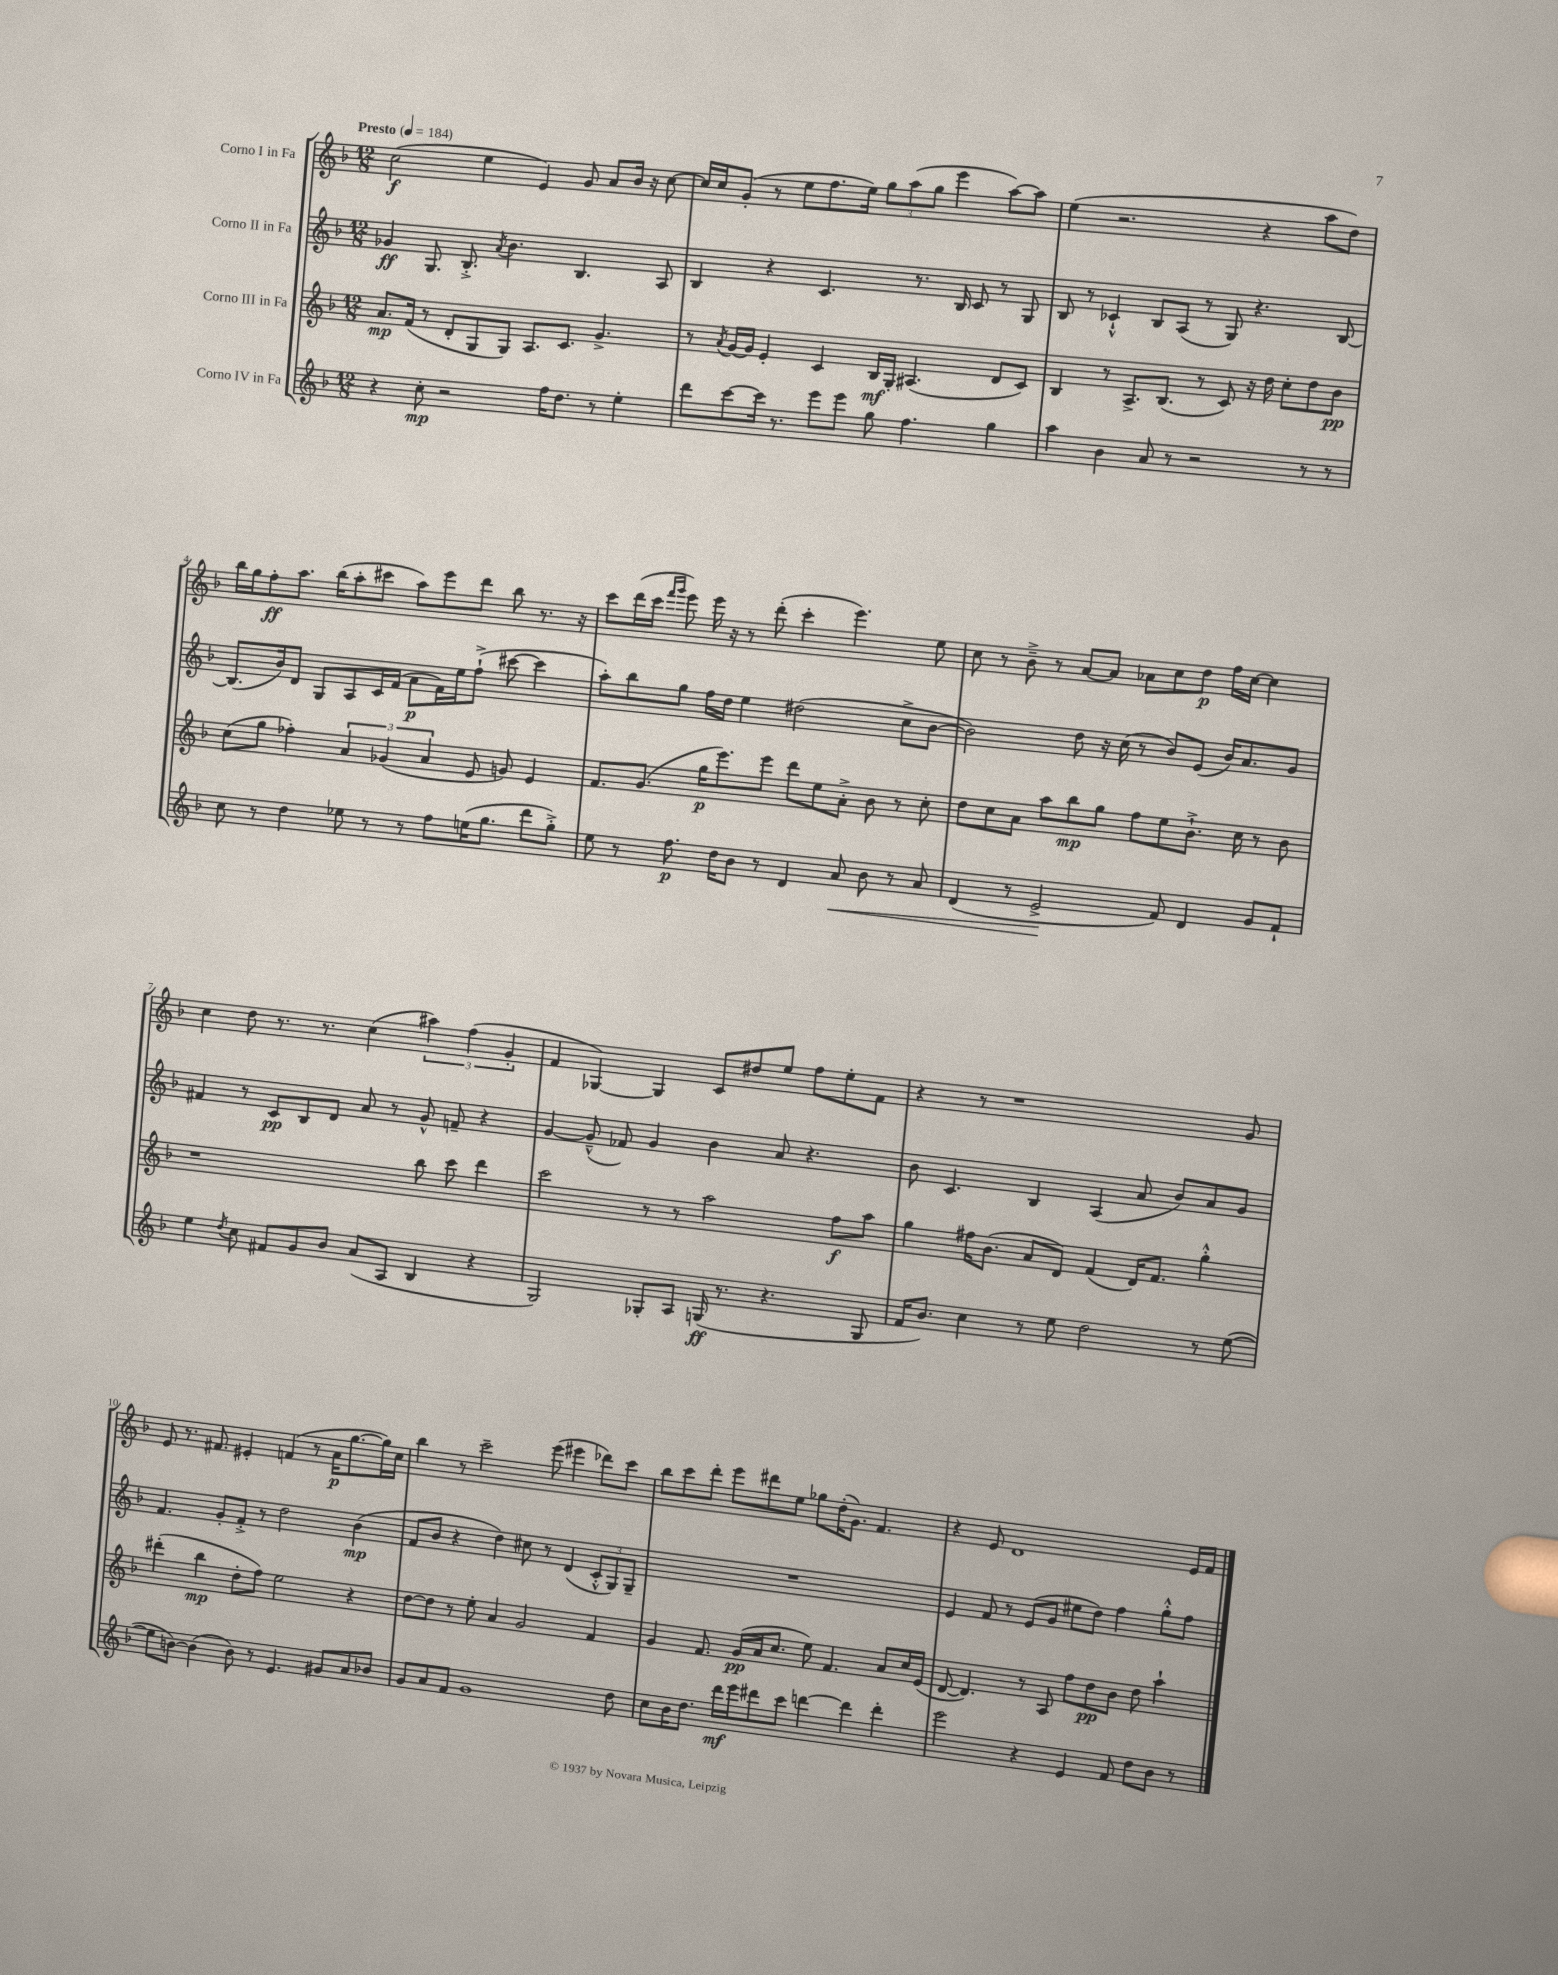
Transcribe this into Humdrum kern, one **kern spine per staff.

**kern	**kern	**kern	**kern
*staff4	*staff3	*staff2	*staff1
*clefG2	*clefG2	*clefG2	*clefG2
*k[b-]	*k[b-]	*k[b-]	*k[b-]
*M12/8	*M12/8	*M12/8	*M12/8
*MM184	*MM184	*MM184	*MM184
4r	8.a/L	4g-/	(2cc\
.	(16f/Jk	.	.
8cc'\	8r	8.G/	.
2r	8d'/L	.	.
.	.	8.B-'^/	.
.	8G/	.	4ee\
.	.	8qa/	.
.	8G/J)	4.b-\	.
.	8.A/L	.	4e/)
16ff\LK	.	.	.
8.dd\J	8.c/J	.	.
.	.	4.B-/	8g/
8r	4.g^/	.	8a/L
4ee'\	.	.	16b-/Jk
.	.	.	16r
.	.	8A/	[8cc\
=	=	=	=
8ddd\L	8r	4B-/	16cc/]LL
.	.	.	16cc/J
.	8qa/	.	.
[8ccc\	[16g/LL	.	(8g'/J
.	16g/]JJ	.	.
16ccc\]Jk	4e'/	4r	8r
8.r	.	.	.
.	.	.	8ee\L
8eee\L	4c/	4.c/	8.ff\
8eee\J	.	.	.
.	.	.	16ee\Jk)
8gg\	16B-/LL	.	12gg\L
.	16G'/JJ	.	.
.	.	.	(12aa\
4.ff\	(4.A#/	8.r	.
.	.	.	12gg\J
.	.	.	4eee\
.	.	16B-/	.
.	.	8c/	.
4gg\	8d/L	8r	[8aa\L)
.	8c/J)	8G/	8aa\]J
=	=	=	=
4aa\	4B-/	8B-/	(4ee\
.	.	8r	.
4b-\	8r	4c-`^^/	2.r
.	8.A^/L	.	.
8a/	.	8B-/L	.
.	(8.B-/J	.	.
8r	.	(8A/J	.
2r	8r	8r	.
.	8c/)	8G/)	.
.	16r	4.r	4r
.	16dd\	.	.
.	8cc'\L	.	.
8r	8dd\	.	8aa\L
8r	8b-\J	[8B-/	8dd\J)
=	=	=	=
8cc\	(8cc\L	(8.B-/]L	16bb-\LL
.	.	.	16gg\J
8r	8gg\J	.	8ff'\
.	.	16b-/k)	.
4dd\	4ff-'\)	8d/J	8.aa\J
.	.	8G/L	.
.	.	.	(16bb-\LK
8ee-\	6a/	8A/	8aa'\
8r	.	16c/L	8ccc#\J
.	(6g-/	.	.
.	.	(16f/JJ	.
8r	.	8a\L	8aa\L)
.	6a/	.	.
8ff\L	.	16f\L)	8eee\
.	.	16ee\J	.
(16ee\K	8e/	(8ff`^\J	8ddd\J
8.gg\J	.	.	.
.	8g/)	[8ccc#\	8bb-\
8ddd\L	4e/	4ccc#\]	8.r
8gg'^\J)	.	.	.
.	.	.	16r
=	=	=	=
8ee\	8.f/L	8aa'\L)	8ccc\L
8r	.	8bb-\	(16ddd\L
.	(8.g/J	.	16ccc\JJ
.	.	.	16qqfff/LL
.	.	.	16qqggg/JJ
8.ff\	.	8gg\J	8eee\)
.	16gg\LK	16ff\LL	16eee\
16dd\LK	8.eee\)	16dd\JJ	16r
8b-\J	.	4ee\	8r
8r	8eee\J	.	(8ddd'\
4d/	8ddd\L	(2dd#\	4ccc'\
.	8ee\	.	.
8a/	8a'^\J	.	4.eee\)
8b-\	8b-\	.	.
8r	8r	8cc^\L	.
8a/	8cc'\	[8b-\J	8ee\
=	=	=	=
(4d/	8dd\L	2b-\])	8cc\
.	8cc\	.	8r
8r	8a\J	.	8b-~^\
2e^/	8aa\L	.	8r
.	8bb-\	8dd\	[8a/L
.	8gg\J	16r	8a/]J
.	.	(16cc\	.
.	8ff\L	8r	8a-\L
8f/)	8ee\	8b-/L)	8cc\
4d/	8.b-`^\J	(8e/J	8dd\J
.	.	16b-/LK)	16ff\LL
.	16cc\	8.a/	[16cc\JJ
8g/L	8r	.	4cc\]
8f`/J	8b-\	8g/J	.
=	=	=	=
4ee\	1r	4f#/	4cc\
8qdd/	.	.	.
8cc\	.	8r	8dd\
8f#/L	.	8c/L	8.r
8g/	.	8B-/	.
.	.	.	8.r
8b-/J	.	8d/J	.
(8a/L	.	8a/	(4cc\
8A/J	.	8r	.
4B-/	8bb-\	8g^^/	6aa#\)
.	8ccc\	8f~/	.
.	.	.	(6ff\
4r	4ddd\	4r	.
.	.	.	6g'/
=	=	=	=
2G/)	2ccc\	[4g/	4f/
.	.	(8g~^^/]	[4G-/)
.	.	8f-/)	.
8G-'/L	8r	4g/	4G-/]
8A/J	8r	.	.
(16G/	2aa\	4b-\	8c/L
8.r	.	.	.
.	.	.	8dd#/
4.r	.	8a/	8ee/J
.	.	4.r	8ff\L
.	8ff\L	.	8ee'\
8G/	8aa\J	.	8f\J
=	=	=	=
16f/LK	4gg\	8b-\	4r
8.b-/J)	.	.	.
.	.	4.c/	.
4cc\	16ff#\LK	.	8r
.	(8.b-\J	.	.
.	.	.	1r
8r	8a/L	4B-/	.
8ee\	8d/J)	.	.
2dd\	(4f/	(4A/	.
.	16d/LK)	8a/	.
.	8.f/J	.	.
.	.	8b-/L)	.
8r	4gg'^^\	8a/	.
([8ee\	.	8g/J	8g/
=	=	=	=
8ee\]L	(4ddd#'\	4.f/	8e/
[8b\J)	.	.	8.r
(4b\]	4bb-\	.	.
.	.	.	8.f#/
.	.	8g'/L	.
8b\)	8dd'\L	8f'^/J	4e#'/
8r	8ff\J)	8r	.
4.e/	2ee\	2dd\	(4f/
.	.	.	8r
8g#/L	.	.	16a\LK
.	.	.	[8.gg\
8a/	4r	(4b-\	.
8b-/J	.	.	16gg\]L)
.	.	.	16cc\JJ
=	=	=	=
8g/L	[8dd\L	8f/L	4bb-\
8a/	8dd\]J	8b-/J	.
8f/J	8r	4r	8r
1g	8ee'\	.	2ccc~\
.	4a/	4dd\)	.
.	2g/	8cc#\	.
.	.	8r	(8eee\
.	.	(4d/	4eee#\
.	4f/	12c'^^/L	8ddd-\L)
.	.	12G/)	.
8dd\	.	.	8ccc\J
.	.	12G~/J	.
=	=	=	=
8cc\L	4g/	1.r	8bb-\L
16b-\K	.	.	8ccc\
8.dd\J	.	.	.
.	8.f/	.	8ddd'\J
16ddd\LL	.	.	8eee\L
16eee\J	(16g/LL	.	.
8ddd#\	16a/J	.	8ddd#\
.	8.cc/J	.	.
8ccc\J	.	.	8ee\J
[4ddd\	8ee\)	.	8gg-\L
.	4.f/	.	(16dd'\K
.	.	.	8.g\J)
4ddd\]	.	.	.
.	.	.	4.f/
4ddd'\	8a/L	.	.
.	16cc/L	.	.
.	(16e/JJ	.	.
=	=	=	=
2eee\	[8d/	4e/	4r
.	4.d/])	.	.
.	.	8f/	8e/
.	.	8r	1d
4r	8r	(8e/L	.
.	8A/	8g/J	.
4e/	8ff\L	8ee#\L	.
.	8dd\	8dd\J)	.
8f/	8b-\J	4ff\	.
8dd\L	8dd\	.	.
8b-\J	4aa`\	8gg'^^\L	.
8r	.	8ff\J	16e/LL
.	.	.	16f/JJ
==	==	==	==
*-	*-	*-	*-
